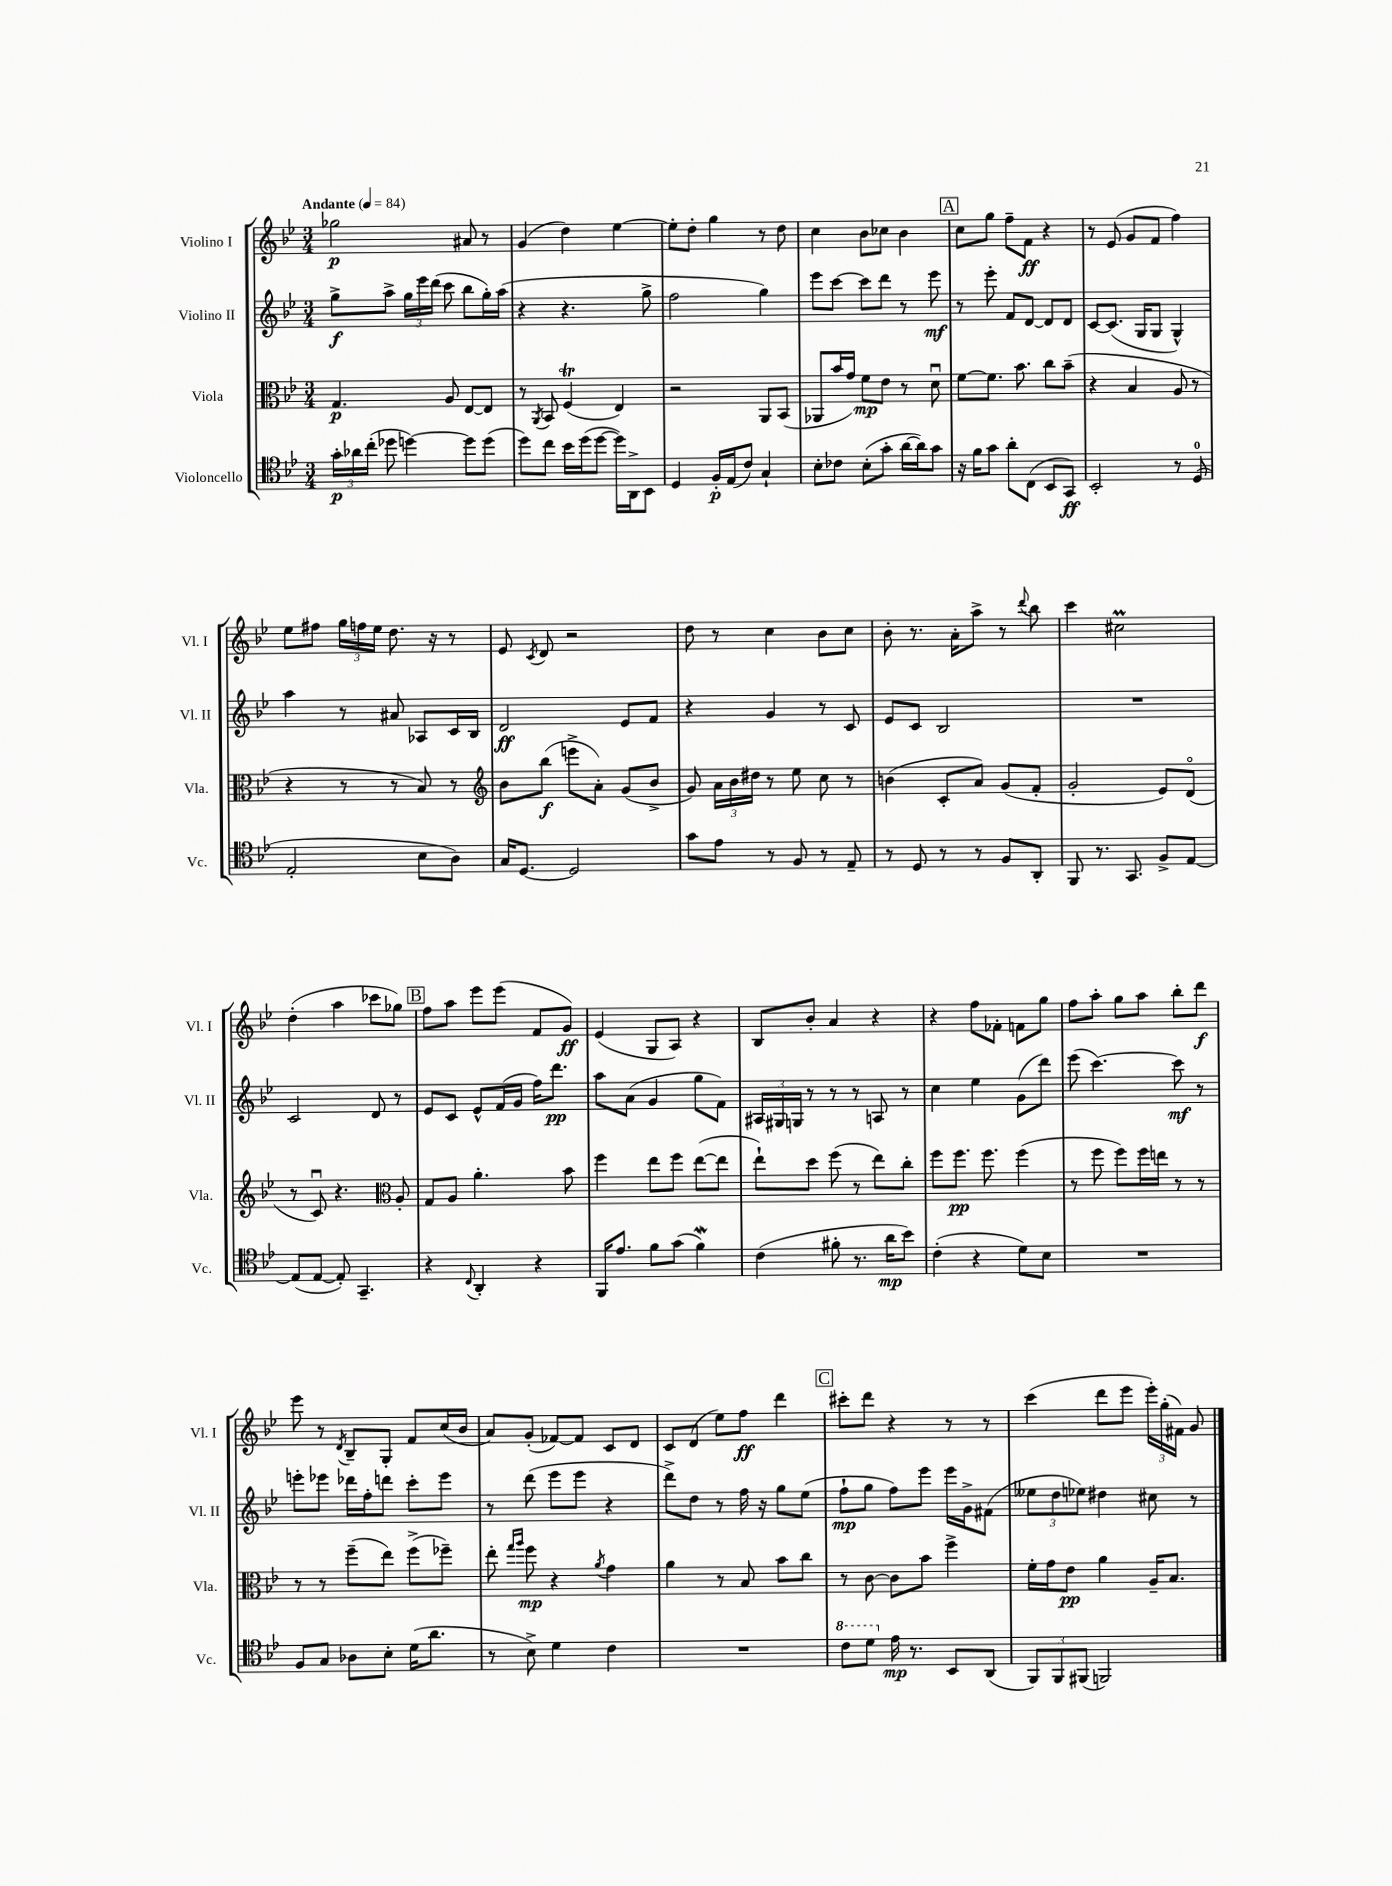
<<
\new StaffGroup <<
\new Staff = "s0" \with { instrumentName = "Violino I" shortInstrumentName = "Vl. I" } {
    \clef treble \key bes \major \numericTimeSignature \time 3/4 \tempo "Andante" 4 = 84
    \autoBeamOff ges''2\p ais'8 r8 |
    g'4( d''4) ees''4~ |
    ees''8[-. d''8]-. g''4 r8 d''8 |
    c''4 bes'8[ ces''8] bes'4 |
    \mark \markup { \box "A" } c''8[ g''8] f''8[-- f'8]\ff r4 |
    r8 ees'8( g'8[ f'8] f''4) |
    ees''8[ fis''8] \tuplet 3/2 { g''16[ f''16 ees''16] } d''8. r16 r8 |
    ees'8 \acciaccatura { c'8 } d'8 r2 |
    d''8 r8 c''4 bes'8[ c''8] |
    bes'8-. r8. a'16[-. a''8]-> r8 \appoggiatura { d'''8 } bes''8 |
    c'''4 cis''2\prall |
    d''4-.( a''4 ces'''8[ ges''8]) |
    \mark \markup { \box "B" } f''8[ a''8] ees'''8[ ees'''8]( f'8[ g'8]\ff) |
    ees'4( g8[ a8]) r4 |
    bes8[ bes'8]-. a'4 r4 |
    r4 f''8[ fes'8]-. f'8[ g''8] |
    f''8[ a''8]-. g''8[ a''8] bes''8[-. d'''8]\f |
    ees'''8 r8 \acciaccatura { d'8 } bes8[-- g8]-. f'8[ c''16( bes'16] |
    a'8[) g'8]-.( fes'8[~) fes'8] c'8[ d'8] |
    c'8[ d'8]( ees''8[) f''8]\ff d'''4 |
    \mark \markup { \box "C" } cis'''8[-. d'''8] r4 r8 r8 |
    c'''4( d'''8[ ees'''8] \tuplet 3/2 { ees'''16[-.) g''16-.( fis'16]) } g'8 \bar "|." |
}
\new Staff = "s1" \with { instrumentName = "Violino II" shortInstrumentName = "Vl. II" } {
    \clef treble \key bes \major \numericTimeSignature \time 3/4
    \autoBeamOff g''8[->\f a''8]-> \tuplet 3/2 { g''16[ ees'''16 d'''16]( } c'''8 bes''8[ g''16-.) a''16]( |
    r4 r4. g''8-> |
    f''2 g''4) |
    ees'''8[ c'''8]~ c'''8[ d'''8] r8 ees'''8\mf |
    \mark \markup { \box "A" } r8 ees'''8-. f'8[ d'8]~ d'8[ d'8] |
    c'8[~ c'8.]( g16[ g8] g4-^) |
    a''4 r8 ais'8 aes8[ c'16 bes16] |
    d'2\ff ees'8[ f'8] |
    r4 g'4 r8 c'8 |
    ees'8[ c'8] bes2 |
    R2. |
    c'2 d'8 r8 |
    \mark \markup { \box "B" } ees'8[ c'8] ees'8[-^ f'16( g'16] f''16[) d'''8.]\pp |
    a''8[ a'8]( g'4 g''8[ f'8]) |
    \tuplet 3/2 { ais16[ gis16 g16] } r8 r8 r8 a8 r8 |
    c''4 ees''4 g'8[( d'''8]) |
    ees'''8( c'''4.~) c'''8\mf r8 |
    e'''8[-. ees'''8] des'''16[ f''16-. d'''8] c'''8[-. ees'''8] |
    r8 d'''8( ees'''8[ ees'''8] r4 |
    d'''8[->) d''8] r8 f''16 r16 g''8[ ees''8]( |
    \mark \markup { \box "C" } f''8[-!\mp g''8] f''8[) ees'''8] ees'''16[ g'16-> fis'8]( |
    \tuplet 3/2 { eeses''8[ d''8 ees''8]) } dis''4 cis''8 r8 \bar "|." |
}
\new Staff = "s2" \with { instrumentName = "Viola" shortInstrumentName = "Vla." } {
    \clef alto \key bes \major \numericTimeSignature \time 3/4
    \autoBeamOff g4.\p a8 ees8[~ ees8] |
    r8 \acciaccatura { a,8 } bes,8 f4\trill( ees4) |
    r2 a,8[ bes,8]( |
    aes,8[ bes'16 g'16]) f'8[\mp ees'8] r8 d'8\downbow |
    \mark \markup { \box "A" } f'8[~ f'8.] bes'8. c''8[ bes'8]--( |
    r4 bes4 a8 r8 |
    r4 r8 r8 bes8) r8 |
    \clef treble bes'8[ bes''8]\f( e'''8[-> a'8]-.) g'8[( bes'8]-> |
    g'8) \tuplet 3/2 { a'16[ bes'16 dis''16] } r8 ees''8 c''8 r8 |
    b'4( c'8[-. a'8]) g'8[( f'8]-. |
    g'2-. ees'8[) d'8]\flageolet( |
    r8 c'8\downbow) r4. \clef alto a8-. |
    \mark \markup { \box "B" } g8[ a8] a'4.-. bes'8 |
    f''4 ees''8[ f''8] ees''8[~( ees''8] |
    ees''8[-!) d''8] f''8( r8 ees''8[) c''8]-. |
    f''8[ f''8.]\pp f''8. f''4( |
    r8 f''8 f''8[) f''16 e''16] r8 r8 |
    r8 r8 f''8[--( ees''8]) f''8[->( fes''8]--) |
    ees''8-. \grace { g''16[ a''16] } f''8\mp r4 \acciaccatura { a'8 } g'4 |
    a'4 r8 bes8 bes'8[ c''8] |
    \mark \markup { \box "C" } r8 c'8~ c'8[ bes'8] f''4-> |
    f'16[-. g'16 ees'8]\pp a'4 a16[-- bes8.] \bar "|." |
}
\new Staff = "s3" \with { instrumentName = "Violoncello" shortInstrumentName = "Vc." } {
    \clef tenor \key bes \major \numericTimeSignature \time 3/4
    \autoBeamOff \tuplet 3/2 { g'16[-.\p aes'16 c''16]-.( } des''8 d''4~) d''8[ d''8]( |
    d''8[) c''8] bes'16[ d''16( d''8]~ d''16[) a,16-> bes,8] |
    d4 f16[-.\p ees16( c'8]) g4-! |
    bes8[-. ces'8] bes8[-.( g'8]-. a'16[~ a'16) g'8] |
    \mark \markup { \box "A" } r16 f'16[ g'8] a'8[-. c8]( bes,8[ g,8]\ff) |
    bes,2-. r8 d8-0( |
    ees2-. bes8[ a8]) |
    g16[ d8.]~ d2 |
    g'8[ ees'8] r8 f8 r8 ees8-- |
    r8 d8 r8 r8 f8[ a,8]-. |
    f,8 r8. g,8. f8[-> ees8]~ |
    ees8[( ees8]~ ees8-.) g,4.-- |
    \mark \markup { \box "B" } r4 \appoggiatura { c8 } a,4-. r4 |
    f,16[ ees'8.] f'8[ g'8]( f'4\mordent) |
    c'4( fis'8-. r8. a'16[\mp bes'8]) |
    c'4-.( r4 d'8[) bes8] |
    R2. |
    f8[ g8] aes8[ bes8]-. d'16[( a'8.] |
    r8 bes8->) d'4 c'4 |
    R2. |
    \mark \markup { \box "C" } \ottava #1 c''8[ d''8] \ottava #0 ees'16\mp r8. bes,8[ a,8]( |
    \tuplet 3/2 { f,8[) f,8 fis,8]( } f,2) \bar "|." |
}
>>
>>
\layout { \context { \Score \remove "Bar_number_engraver" } }
